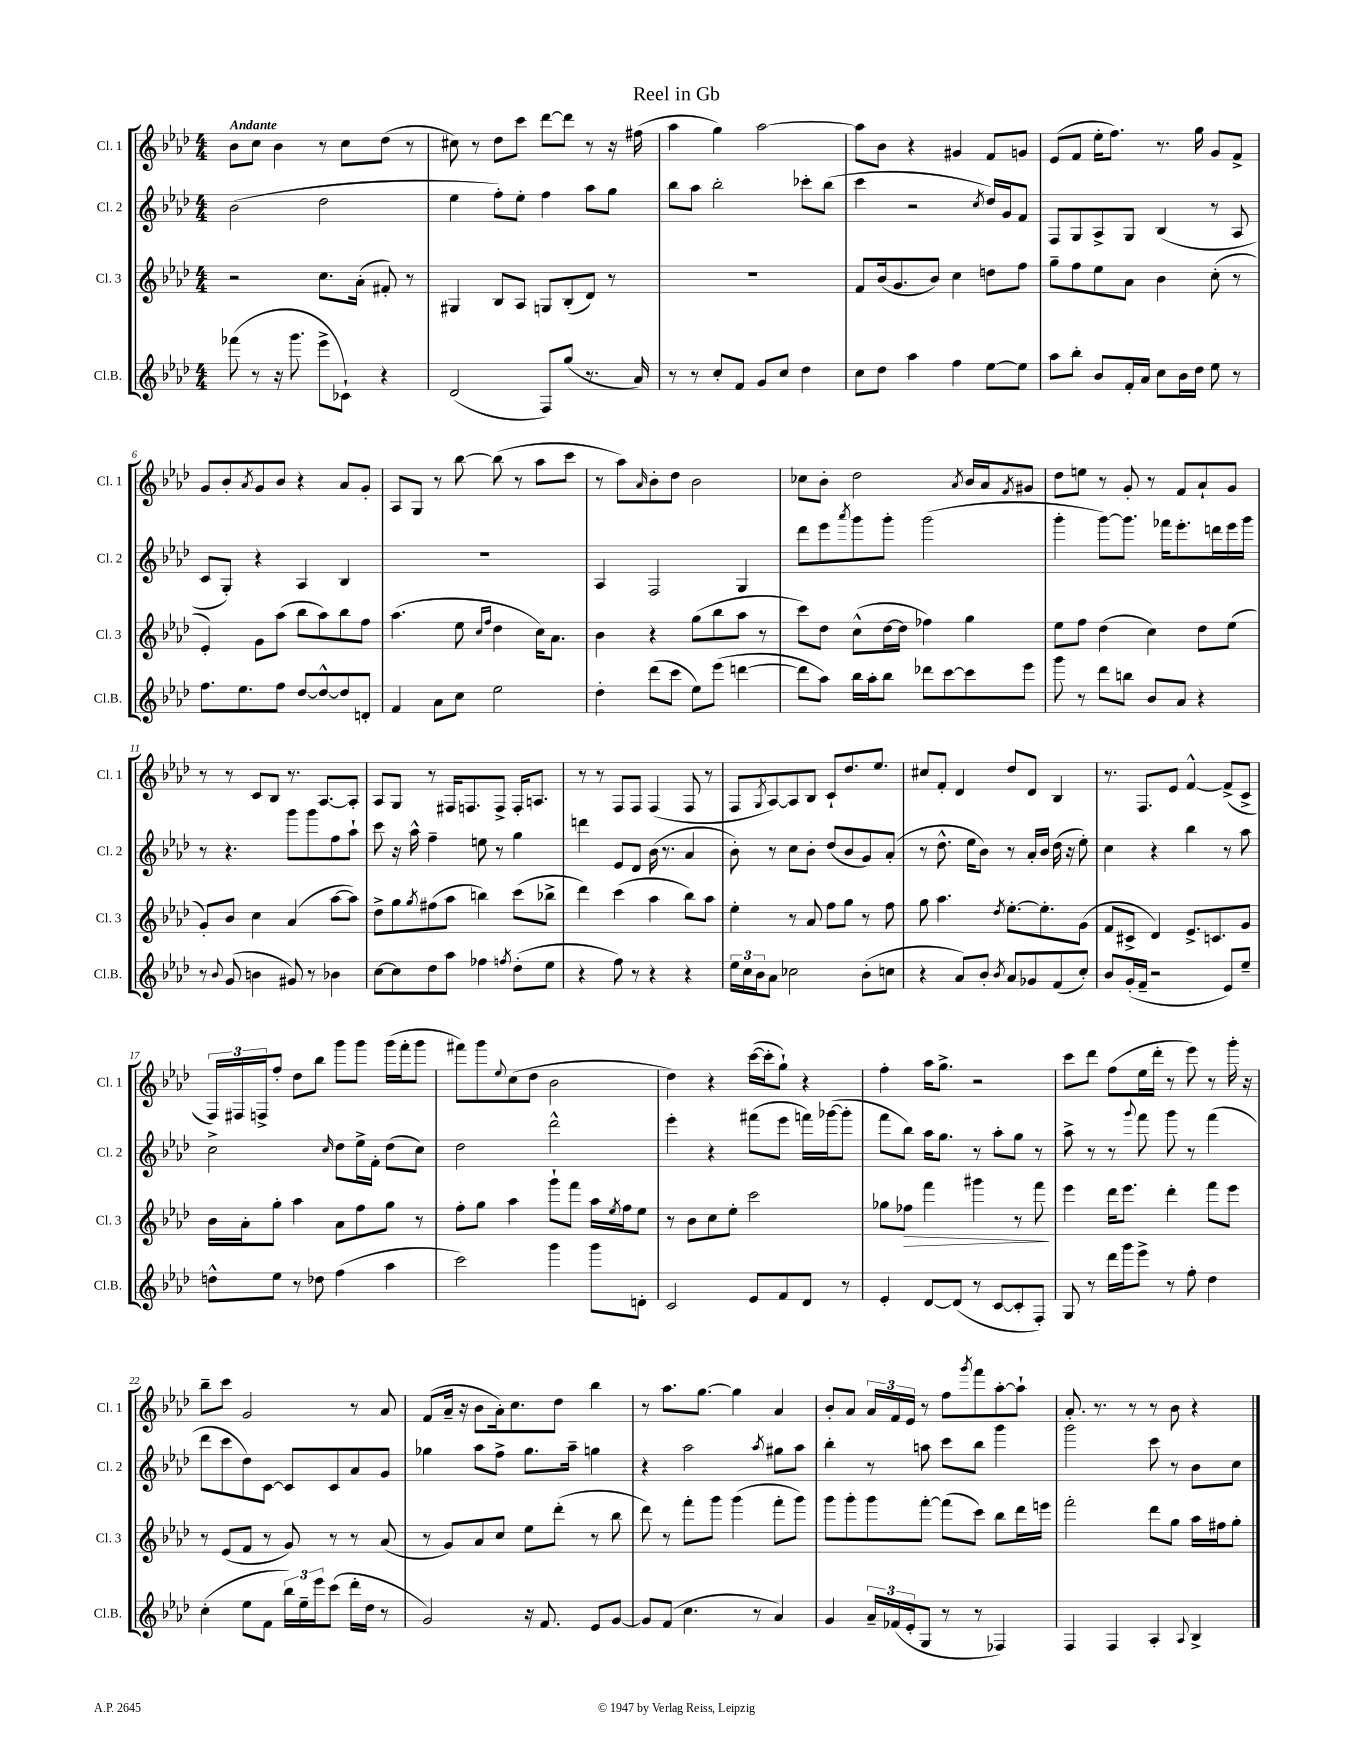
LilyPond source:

\header { title = "Reel in Gb" }
<<
\new StaffGroup <<
\new Staff = "s0" \with { instrumentName = "Cl. 1" shortInstrumentName = "Cl. 1" } {
    \clef treble \key aes \major \numericTimeSignature \time 4/4 \tempo "Andante"
    bes'8 c''8 bes'4 r8 c''8 des''8( r8 |
    cis''8) r8 des''8 c'''8 des'''8~ des'''8 r8 r16 fis''16( |
    aes''4 g''4) aes''2~ |
    aes''8 bes'8 r4 gis'4 f'8 g'8 |
    ees'8( f'8 ees''16-. f''8.) r8. g''16 g'8 f'8-> |
    g'8 bes'8-. \acciaccatura { aes'8 } g'8 bes'8 r4 aes'8 g'8-. |
    aes8 g8 r8 bes''8~ bes''8( r8 aes''8 c'''8 |
    r8 aes''8) \grace { aes'16 } bes'8-. des''8 bes'2 |
    ces''8 bes'8-. des''2 \acciaccatura { aes'8 } bes'16 aes'16 \acciaccatura { f'8 } gis'8 |
    des''8 e''8 r8 g'8-. r8 f'8 aes'8-! g'8 |
    r8 r8 c'8 bes8 r8. aes8.~ aes8-. |
    aes8 g8 r8 fis16 f8. f8-> f16-. a8. |
    r8 r8 f8 f8 f4( f8 r8 |
    f8 \acciaccatura { g8 } aes8~) aes8 bes8 c'8-! des''8. ees''8. |
    cis''8 f'8-. des'4 des''8 des'8 bes4 |
    r8. f8. ees'8 f'4~-^ f'8->( c'8-> |
    \tuplet 3/2 { f16) fis16 f16-> } f''8-. des''8 bes''8 g'''8 g'''8 g'''16( f'''16-. g'''8 |
    fis'''8) g'''8 \appoggiatura { ees''8 } c''8( des''8 bes'2 |
    des''4) r4 c'''16~( c'''16-. g''8-!) r4 |
    f''4-. aes''16 g''8.-> r2 |
    c'''8 des'''8 f''8( ees''16 des'''16-. r8 ees'''8) r8 g'''16-. r16 |
    bes''8-- c'''8 g'2 r8 aes'8 |
    f'8( aes'16-- r16 bes'8 aes'16-.) c''8. des''8 bes''4 |
    r8 aes''8. g''8.~ g''4 aes'4 |
    bes'8-. aes'8 \tuplet 3/2 { aes'16 f'16 ees'16 } r8 f''8 \acciaccatura { g'''8 } f'''8 aes''8~-. aes''8-! |
    aes'8.-. r8. r8 r8 bes'8 r4 \bar "|." |
}
\new Staff = "s1" \with { instrumentName = "Cl. 2" shortInstrumentName = "Cl. 2" } {
    \clef treble \key aes \major \numericTimeSignature \time 4/4
    bes'2( des''2 |
    ees''4 f''8-.) ees''8-. f''4 aes''8 g''8 |
    bes''8 aes''8 bes''2-. ces'''8-. bes''8( |
    c'''4 r2 \acciaccatura { c''8 } des''16) g'16 f'8 |
    f8 g8 aes8-> g8 bes4( r8 aes8 |
    c'8 g8-.) r4 aes4 bes4 |
    R1 |
    aes4 f2 g4 |
    des'''8 ees'''8 \acciaccatura { aes'''8 } g'''8 g'''8-. g'''2( |
    g'''4-. g'''8~) g'''8. fes'''16 ees'''8.-. d'''16 ees'''16 g'''16 |
    r8 r4. g'''8 g'''8 f''8 aes''8-! |
    c'''8 r16 aes''16-^ f''4-- e''8 r8 g''4 |
    d'''4 ees'8 des'8 bes'16( r8. aes'4 |
    bes'8-.) r8 c''8 bes'8-. des''8( bes'8 g'8) aes'8-.( |
    r8 des''8.-^ ees''16 bes'8) r8 aes'16-. bes'16 des''16( r16 ees''8-.) |
    c''4 r4 bes''4 r8 aes''8 |
    c''2-> \grace { c''16 } des''8 ees''16-> f'16-. des''8( c''8) |
    des''2 des'''2-^ |
    ees'''4-. r4 fis'''8( ees'''8 f'''16) ges'''16~( ges'''8-. |
    f'''8 bes''8) aes''16 g''8. r8 aes''8-. g''8 r8 |
    aes''8-> r8 r8 \appoggiatura { g'''8 } f'''8 g'''8 r8 f'''4( |
    des'''8 c'''8 des''8) c'8~ c'8 c'8 aes'8 g'8 |
    ges''4 aes''8 f''8-> ges''8. aes''16-- g''4 |
    r4 aes''2 \acciaccatura { aes''8 } gis''8 aes''8 |
    bes''4-. r8 a''8 c'''8 bes''8 g'''4 |
    g'''2 c'''8 r8 bes'8 c''8 \bar "|." |
}
\new Staff = "s2" \with { instrumentName = "Cl. 3" shortInstrumentName = "Cl. 3" } {
    \clef treble \key aes \major \numericTimeSignature \time 4/4
    r2 c''8. aes'16-.( fis'8-.) r8 |
    gis4 bes8 aes8 g8 bes8-.( des'8) r8 |
    R1 |
    f'8 bes'16( g'8. bes'8) c''4 d''8 f''8 |
    g''8-- f''8 ees''8 aes'8 bes'4 c''8-.( r8 |
    ees'4-.) g'8 aes''8( bes''8 aes''8) bes''8 f''8 |
    aes''4.( ees''8 \grace { c''16 f''16 } des''4 c''16) aes'8. |
    bes'4 r4 g''8( bes''8 aes''8 r8 |
    c'''8) des''8 c''8-^( des''16~ des''16 fes''4) g''4 |
    ees''8 f''8 des''4( c''4) des''8 ees''8( |
    g'8-.) bes'8 c''4 aes'4( aes''8~ aes''8) |
    des''8-> g''8 \acciaccatura { g''8 } fis''8( aes''8 b''4) c'''8( bes''8-> |
    des'''4) c'''4( aes''4 bes''8) aes''8 |
    ees''4-. r8 aes'8 f''8 g''8 r8 f''8 |
    g''8 aes''4. \acciaccatura { des''8 } ees''8.~-. ees''8.-. g'8( |
    f'8 cis'8-> des'4) ees'8.-> c'8. g'8 |
    bes'16 aes'16-. g''8-. aes''4 aes'8 f''8 g''8 r8 |
    f''8-. g''8 aes''4 g'''8-! f'''8 aes''16 \acciaccatura { ees''8 } f''16 ees''8 |
    r8 bes'8 c''8 ees''8-. c'''2 |
    ges''8 fes''8\> f'''4 gis'''4 r8 f'''8\! |
    ees'''4 des'''16 ees'''8. des'''4-. f'''8 ees'''8 |
    r8 ees'8( f'8 r8 g'8) r8 r8 aes'8( |
    r8 g'8) aes'8 c''8 ees''8 des'''8-.( r8 bes''8 |
    des'''8) r8 f'''8-. g'''8 g'''4( f'''8-. g'''8) |
    g'''8 g'''8-. g'''8 f'''8~-. f'''8( c'''8) bes''8 des'''16 e'''16 |
    f'''2-. des'''8 g''8 aes''16 fis''16 g''8-. \bar "|." |
}
\new Staff = "s3" \with { instrumentName = "Cl.B." shortInstrumentName = "Cl.B." } {
    \clef treble \key aes \major \numericTimeSignature \time 4/4
    fes'''8( r8 r16 g'''8. ees'''8-> ces'8-!) r4 |
    des'2( f8) g''8( r8. aes'16) |
    r8 r8 c''8-. f'8 g'8 c''8 des''4 |
    c''8 des''8 aes''4 f''4 ees''8~ ees''8 |
    aes''8 bes''8-. bes'8 f'16-. aes'16 c''8 bes'16 des''16 ees''8 r8 |
    f''8. ees''8. f''8 des''8~ des''8~-^ des''8 d'8-. |
    f'4 aes'8 c''8 ees''2 |
    des''4-. des'''8( c'''8 ees''8) ees'''8( d'''4~ |
    d'''8 aes''8) bes''16 aes''16-. bes''8 des'''8 c'''8~ c'''8 ees'''8 |
    g'''8 r8 des'''8 b''8 bes'8 aes'8 r4 |
    r8 \appoggiatura { bes'8 } g'8( b'4 gis'8) r8 bes'4 |
    c''8~ c''8 des''8 aes''8 fes''4 \acciaccatura { f''8 } des''8-.( ees''8 |
    r4 f''8) r8 r4 r4 |
    \tuplet 3/2 { ees''16 c''16 bes'16 } aes'8 ces''2 bes'8-.( c''8 |
    r4 aes'8) bes'8-. \acciaccatura { bes'8 } aes'8 ges'8 f'8( c''8-.) |
    bes'8 g'16-.( f'16-- r2 ees'8) ees''8-- |
    d''8-^ ees''8 r8 des''8 f''4( aes''4 |
    c'''2) g'''4 g'''8 d'8-. |
    c'2 ees'8 f'8 des'8 r8 |
    ees'4-. des'8~ des'8( r8 c'8~ c'8-. f8-.) |
    g8 r8 des'''16 g'''16 ees'''8-> r8 f''8-. des''4 |
    c''4-.( ees''8 f'8 \tuplet 3/2 { bes''16) ees''16-- ees'''16 } c'''8( des'''16-. des''16 r8 |
    g'2) r16 f'8. ees'8 g'8~ |
    g'8 f'8( c''4. r8 aes'4) |
    g'4 \tuplet 3/2 { aes'16-- fes'16( ees'16-. } g8 r8 r8 fes4) |
    f4 f4 aes4-. \appoggiatura { aes8 } bes4-> \bar "|." |
}
>>
>>
